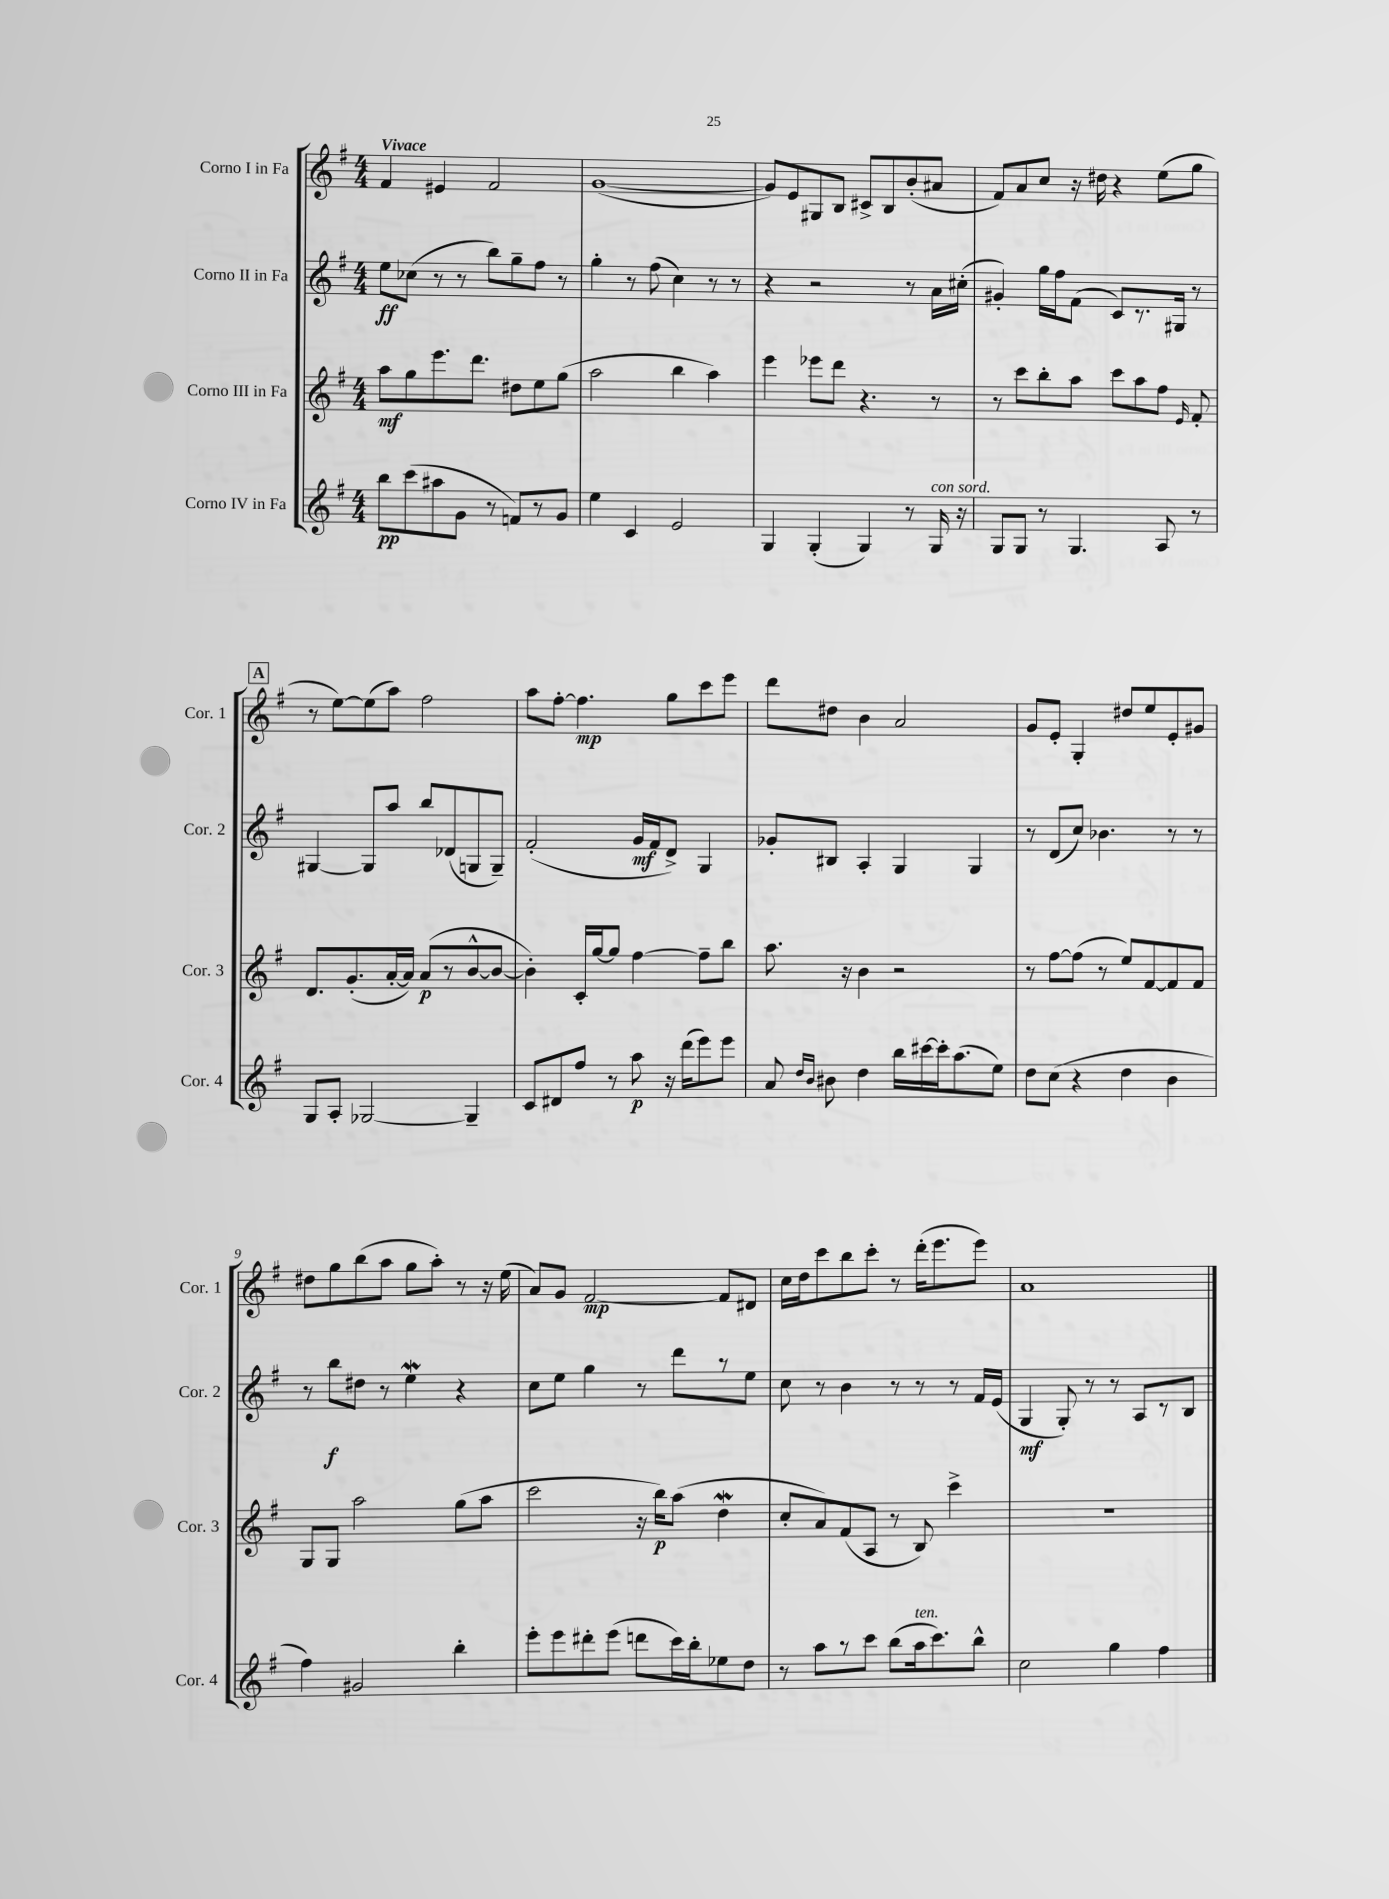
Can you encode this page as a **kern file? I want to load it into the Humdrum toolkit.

**kern	**dynam	**kern	**dynam	**kern	**dynam	**kern	**dynam
*part4	*part4	*part3	*part3	*part2	*part2	*part1	*part1
*staff4	*staff4	*staff3	*staff3	*staff2	*staff2	*staff1	*staff1
*I"Corno IV in Fa	*	*I"Corno III in Fa	*	*I"Corno II in Fa	*	*I"Corno I in Fa	*
*I'Cor. 4	*	*I'Cor. 3	*	*I'Cor. 2	*	*I'Cor. 1	*
*clefG2	*	*clefG2	*	*clefG2	*	*clefG2	*
*k[f#]	*	*k[f#]	*	*k[f#]	*	*k[f#]	*
*M4/4	*	*M4/4	*	*M4/4	*	*M4/4	*
=1	=1	=1	=1	=1	=1	=1	=1
!	!	!	!	!	!	!LO:TX:a:B:t=Vivace	!
8bb\L	pp	8aa\L	mf	8ee\L	ff	4f#/	.
(8ccc\	.	8gg\	.	(8cc-X\J	.	.	.
8aa#X\	.	8.eee\	.	8r	.	4e#X/	.
8g\J	.	.	.	8r	.	.	.
.	.	8.ddd\J	.	.	.	.	.
8r	.	.	.	8bb\L)	.	2f#/	.
8fn/L)	.	8dd#X\L	.	8gg~\	.	.	.
8r	.	8ee\	.	8ff#\J	.	.	.
8g/J	.	(8gg\J	.	8r	.	.	.
=2	=2	=2	=2	=2	=2	=2	=2
4ee\	.	2aa\	.	4gg'\	.	([1g	.
4c/	.	.	.	8r	.	.	.
.	.	.	.	(8ff#\	.	.	.
2e/	.	4bb\	.	4cc\)	.	.	.
.	.	4aa\)	.	8r	.	.	.
.	.	.	.	8r	.	.	.
=3	=3	=3	=3	=3	=3	=3	=3
4G/	.	4eee\	.	4r	.	8g/L])	.
.	.	.	.	.	.	8e/	.
(4G'/	.	8eee-X\L	.	2r	.	8G#X/	.
.	.	8ddd\J	.	.	.	8B/J	.
4G/)	.	4.r	.	.	.	8c#X^/L	.
.	.	.	.	.	.	8B/	.
8r	.	.	.	8r	.	(8b'/	.
!LO:TX:a:i:t=con sord.	!	!	!	!	!	!	!
16G/	.	8r	.	16a\LL	.	8a#X/J	.
16r	.	.	.	(16cc#X'\JJ	.	.	.
=4	=4	=4	=4	=4	=4	=4	=4
8G/L	.	8r	.	4g#X'/)	.	8f#/L)	.
8G/J	.	8ccc\L	.	.	.	8a/	.
8r	.	8bb'\	.	16gg\LL	.	8cc/J	.
.	.	.	.	16ff#\J	.	.	.
4.G/	.	8aa\J	.	(8f#\J	.	16r	.
.	.	.	.	.	.	16dd#X\	.
.	.	8ccc\L	.	8c/L)	.	4r	.
.	.	8aa\	.	8.r	.	.	.
8A/	.	8ff#\J	.	.	.	(8ee\L	.
.	.	.	.	16G#X/Jk	.	.	.
.	.	16qqe/	.	.	.	.	.
8r	.	8f#'/	.	8r	.	8gg\J	.
!!LO:LB:g=z
!!LO:REH:place=s1:t=A
=5	=5	=5	=5	=5	=5	=5	=5
8G/L	.	8.d/L	.	[4G#X/	.	8r	.
8A'/J	.	.	.	.	.	[8ee\L)	.
.	.	(8.g'/	.	.	.	.	.
[2G-X/	.	.	.	8G#/L]	.	(8ee\]	.
.	.	[16a'/L	.	8aa/J	.	8aa\J)	.
.	.	16a/JJ])	.	.	.	.	.
.	.	(8a/L	p	8bb/L	.	2ff#\	.
.	.	8r	.	(8d-X/	.	.	.
4G-~/]	.	[8b^^/	.	8Gn/	.	.	.
.	.	8b/J_	.	8G~/J)	.	.	.
=6	=6	=6	=6	=6	=6	=6	=6
8c/L	.	4b'\])	.	(2f#'/	.	8aa\L	.
8d#X/	.	.	.	.	.	[8ff#'\J	.
8ff#/J	.	16c'/LL	.	.	.	4.ff#\]	mp
.	.	[16gg/J	.	.	.	.	.
8r	.	8gg/J]	.	.	.	.	.
8aa\	p	[4ff#\	.	16g/LL	mf	.	.
.	.	.	.	16f#/J	.	.	.
16r	.	.	.	8d^/J)	.	8gg\L	.
(16ddd\KL	.	.	.	.	.	.	.
8eee\)	.	8ff#~\L]	.	4G/	.	8ccc\	.
8eee\J	.	8bb\J	.	.	.	8eee\J	.
=7	=7	=7	=7	=7	=7	=7	=7
8a/	.	8.aa\	.	8g-X'/L	.	8ddd\L	.
16qqdd/LL	.	.	.	.	.	.	.
16qqb/JJ	.	.	.	.	.	.	.
8b#X\	.	.	.	8B#X/J	.	8dd#X\J	.
.	.	16r	.	.	.	.	.
4dd\	.	4b\	.	4A'/	.	4b\	.
16bb\LL	.	2r	.	4G/	.	2a/	.
[16ccc#X\	.	.	.	.	.	.	.
16ccc#'\J]	.	.	.	.	.	.	.
(8.aa\	.	.	.	.	.	.	.
.	.	.	.	4G/	.	.	.
8ee\J)	.	.	.	.	.	.	.
=8	=8	=8	=8	=8	=8	=8	=8
8dd\L	.	8r	.	8r	.	8g/L	.
(8cc\J	.	[8ff#\L	.	(8d/L	.	8e'/J	.
4r	.	(8ff#\J]	.	8cc/J)	.	4G'/	.
.	.	8r	.	4.b-X\	.	.	.
4dd\	.	8ee/L)	.	.	.	8dd#X/L	.
.	.	[8f#/	.	.	.	8ee/	.
4b\	.	8f#/]	.	8r	.	8e'/	.
.	.	8f#/J	.	8r	.	8g#X/J	.
!!LO:LB:g=z
=9	=9	=9	=9	=9	=9	=9	=9
4ff#\)	.	8G/L	.	8r	.	8dd#X\L	.
.	.	8G/J	.	8bb\L	f	8gg\	.
2g#X/	.	2aa\	.	8dd#X\J	.	(8bb\	.
.	.	.	.	8r	.	8aa\J	.
.	.	.	.	4eeW\	.	8gg\L	.
.	.	.	.	.	.	8aa'\J)	.
4bb'\	.	(8gg\L	.	4r	.	8r	.
.	.	8aa\J	.	.	.	16r	.
.	.	.	.	.	.	(16ee\	.
=10	=10	=10	=10	=10	=10	=10	=10
8eee'\L	.	2ccc\	.	8cc\L	.	8a/L)	.
8eee\	.	.	.	8ee\J	.	8g/J	.
8ddd#X'\	.	.	.	4gg\	.	[2f#/	mp
(8eee\J	.	.	.	.	.	.	.
8dddn\L	.	16r	.	8r	.	.	.
.	.	16bb\KL)	p	.	.	.	.
16ccc\L)	.	(8aa\J	.	8ddd\L	.	.	.
16bb'\J	.	.	.	.	.	.	.
8ee-X\	.	4ddW\	.	8r	.	8f#/L]	.
8dd\J	.	.	.	8ee\J	.	8d#X/J	.
=11	=11	=11	=11	=11	=11	=11	=11
8r	.	8cc'/L	.	8cc\	.	16cc\LL	.
.	.	.	.	.	.	16dd\J	.
8aa\L	.	8a/)	.	8r	.	8ccc\	.
8r	.	(8f#/	.	4b\	.	8bb\	.
8ccc\J	.	8A/J	.	.	.	8ccc'\J	.
(8bb\L	.	8r	.	8r	.	8r	.
!LO:TX:a:i:t=ten.	!	!	!	!	!	!	!
16aa\k	.	8B/)	.	8r	.	(16ddd'\KL	.
8.ccc\)	.	.	.	.	.	8.eee\	.
.	.	4ccc^\	.	8r	.	.	.
8bb^^\J	.	.	.	16f#/LL	.	8eee\J)	.
.	.	.	.	(16e/JJ	.	.	.
=12	=12	=12	=12	=12	=12	=12	=12
2cc\	.	1r	.	4G/	mf	1a	.
.	.	.	.	8G'/)	.	.	.
.	.	.	.	8r	.	.	.
4gg\	.	.	.	8r	.	.	.
.	.	.	.	8A/L	.	.	.
4ff#\	.	.	.	8r	.	.	.
.	.	.	.	8B/J	.	.	.
==	==	==	==	==	==	==	==
*-	*-	*-	*-	*-	*-	*-	*-
